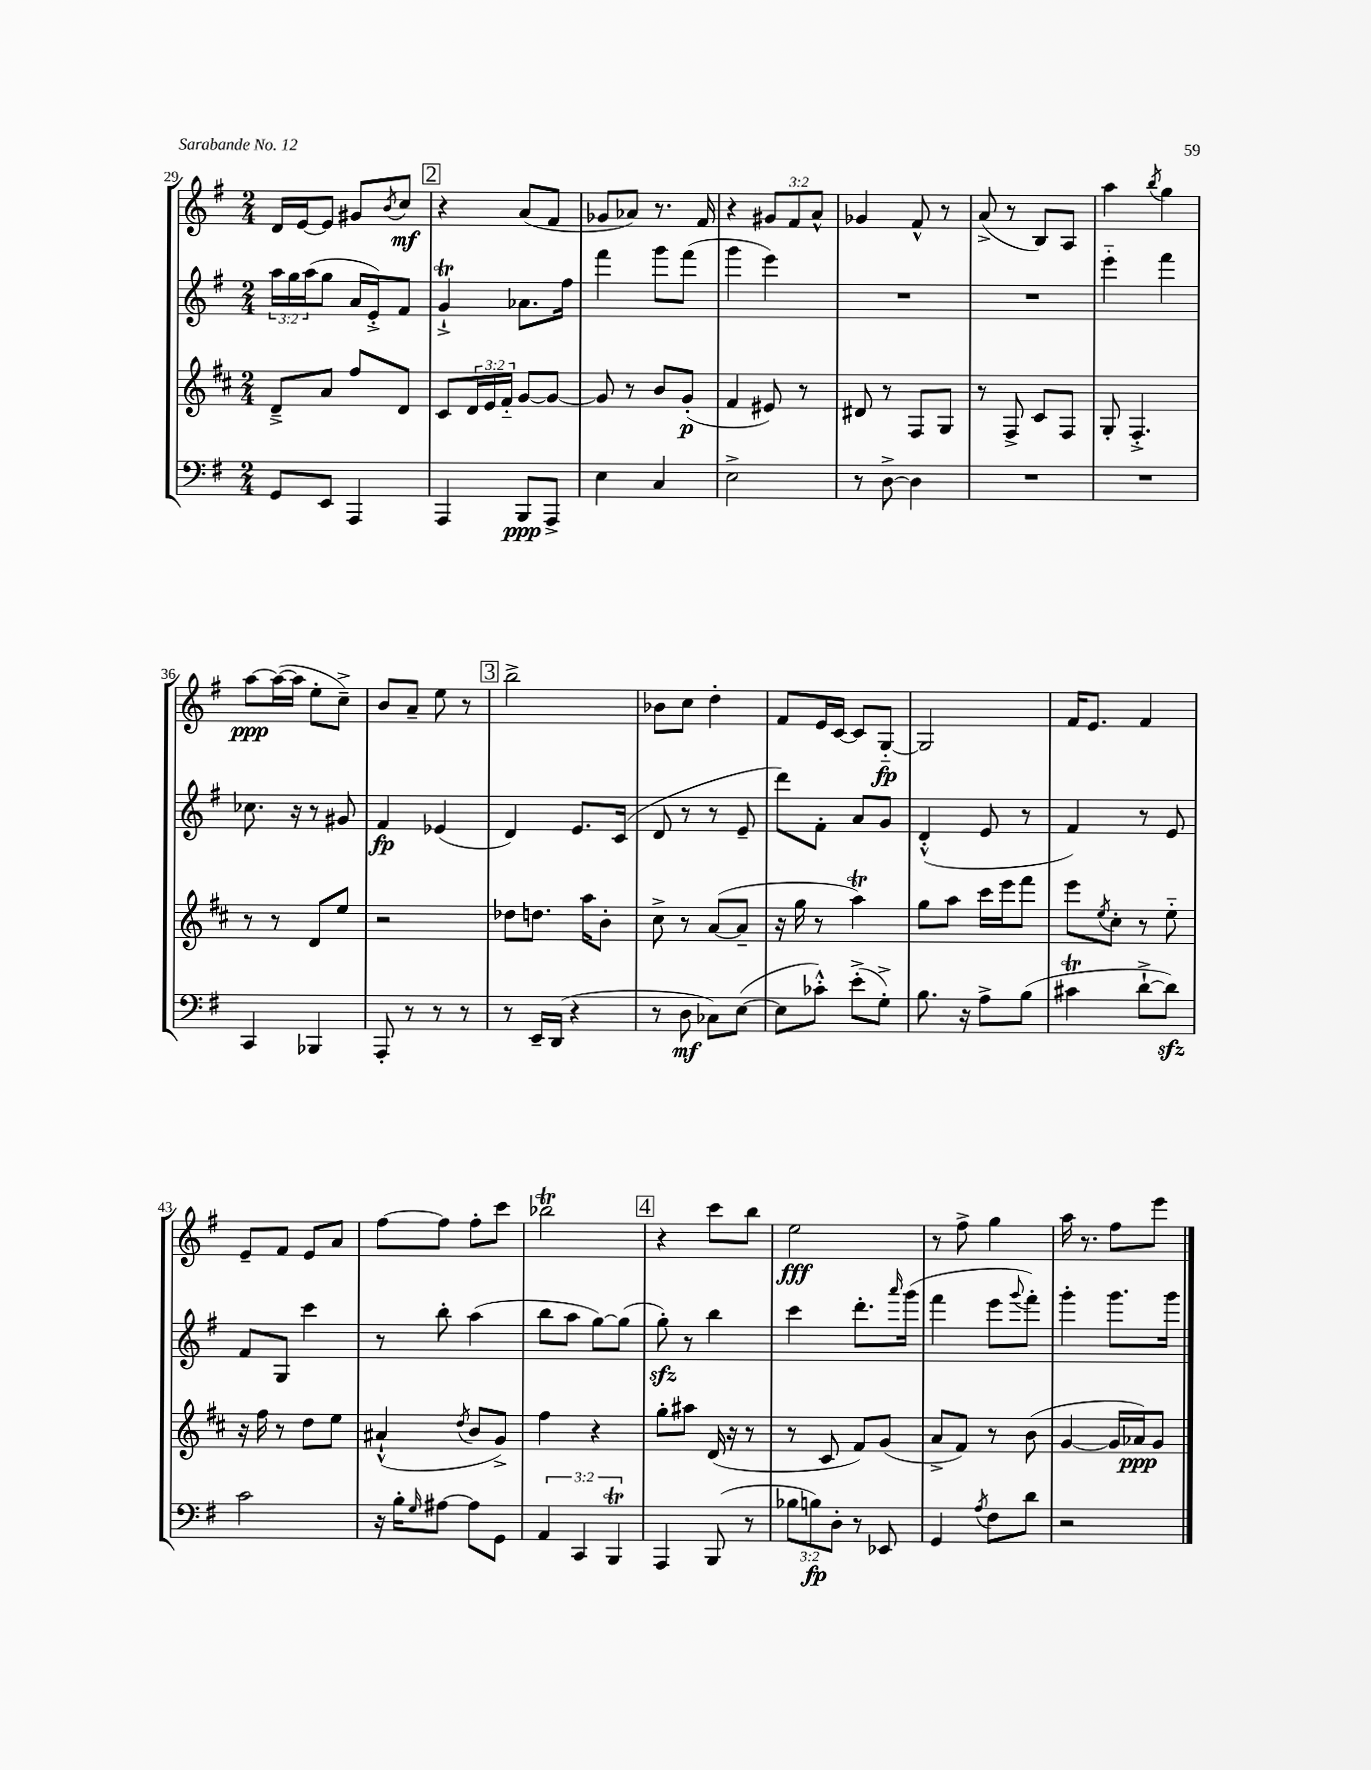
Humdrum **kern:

**kern	**kern	**kern	**kern
*staff4	*staff3	*staff2	*staff1
*clefF4	*clefG2	*clefG2	*clefG2
*k[f#]	*k[f#c#]	*k[f#]	*k[f#]
*M2/4	*M2/4	*M2/4	*M2/4
8GG/L	8d~^/L	24aa\LL	16d/LL
.	.	24gg\	.
.	.	.	[16e/J
.	.	(24aa\J	.
8EE/J	8a/J	8gg\J	8e/]J
4AAA/	8ff#/L	16a/LL	8g#/L
.	.	16e'^/J)	.
.	.	.	8qb/
.	8d/J	8f#/J	8cc/J
=	=	=	=
4AAA/	8c#/L	4g`^/	4r
.	24d/L	.	.
.	24e/	.	.
.	24f#'~/JJ	.	.
8BBB/L	[8g/L	8.a-\L	(8a/L
8AAA^/J	8g/_J	.	8f#/J
.	.	16ff#\Jk	.
=	=	=	=
4E\	8g/]	4fff#\	8g-/L
.	8r	.	8a-/J)
4C/	8b/L	8ggg\L	8.r
.	(8g'/J	(8fff#\J	.
.	.	.	16f#/
=	=	=	=
2E^\	4f#/	4ggg\	4r
.	8e#/)	4eee\)	12g#/L
.	.	.	12f#/
.	8r	.	.
.	.	.	12a^^/J
=	=	=	=
8r	8d#/	2r	4g-/
[8D^\	8r	.	.
4D\]	8F#/L	.	8f#^^/
.	8G/J	.	8r
=	=	=	=
2r	8r	2r	(8a^/
.	8F#^/	.	8r
.	8c#/L	.	8B/L)
.	8F#/J	.	8A/J
=	=	=	=
2r	8G'/	4eee'~\	4aa\
.	4.F#'^/	.	.
.	.	.	8qbb/
.	.	4fff#\	4gg\
=	=	=	=
4CC/	8r	8.cc-\	[8aa\L
.	8r	.	(16aa\_L
.	.	16r	16aa\]JJ
4BBB-/	8d/L	8r	8ee'\L
.	8ee/J	8g#/	8cc~^\J)
=	=	=	=
8AAA'/	2r	4f#/	8b/L
8r	.	.	8a~/J
8r	.	(4e-/	8ee\
8r	.	.	8r
=	=	=	=
8r	8dd-\L	4d/)	2bb^\
16EE~/LL	8.dd\J	.	.
(16DD/JJ	.	.	.
4r	.	8.e/L	.
.	16aa\LK	.	.
.	8b'\J	.	.
.	.	(16c/Jk	.
=	=	=	=
8r	8cc#^\	8d/	8b-\L
8D\	8r	8r	8cc\J
8C-\L)	([8a/L	8r	4dd'\
([8E\J	8a~/]J	8e~/	.
=	=	=	=
8E\]L	16r	8ddd\L)	8f#/L
.	16gg\	.	.
8c-'^^\J)	8r	8f#'\J	16e/L
.	.	.	[16c/JJ
(8e'^\L	4aa\)	8a/L	8c/]L
8G'^\J)	.	8g/J	[8G'~/J
=	=	=	=
8.B\	8gg\L	(4d'^^/	2G/]
.	8aa\J	.	.
16r	.	.	.
8A^\L	16ccc#\LL	8e/	.
.	16eee\J	.	.
(8B\J	8fff#\J	8r	.
=	=	=	=
4c#\	8eee\L	4f#/)	16f#/LK
.	.	.	8.e/J
.	8qee/	.	.
.	8cc#'\J	.	.
[8d`^\L	8r	8r	4f#/
8d\]J)	8ee'~\	8e/	.
=	=	=	=
2c\	16r	8f#/L	8e~/L
.	16ff#\	.	.
.	8r	8G/J	8f#/J
.	8dd\L	4ccc\	8e/L
.	8ee\J	.	8a/J
=	=	=	=
16r	(4a#`^^/	8r	[8ff#\L
16B'\LK	.	.	.
16qqG/	.	.	.
[8A#\J	.	8bb'\	8ff#\]J
.	8qdd/	.	.
8A#\]L	8b/L	(4aa\	8ff#'\L
8GG\J	8g^/J)	.	8ccc\J
=	=	=	=
6AA/	4ff#\	8bb\L	2bb-\
.	.	8aa\J	.
6CC/	.	.	.
.	4r	[8gg\L)	.
6BBB/	.	.	.
.	.	(8gg\]J	.
=	=	=	=
4AAA/	8gg'\L	8gg'\)	4r
.	8aa#\J	8r	.
(8BBB/	(16d/	4bb\	8ccc\L
.	16r	.	.
8r	8r	.	8bb\J
=	=	=	=
12B-\L	8r	4ccc\	2ee\
12B\)	.	.	.
.	8c#/	.	.
12D'\J	.	.	.
8r	8f#/L)	8.ddd'\L	.
8EE-/	(8g/J	.	.
.	.	16qqaaa/	.
.	.	(16ggg\Jk	.
=	=	=	=
4GG/	8a^/L	4fff#\	8r
.	8f#/J)	.	8ff#^\
8qA/	.	.	.
8F#\L	8r	8eee\L	4gg\
.	.	8qqggg/	.
8d\J	(8b\	8fff#'\J)	.
=	=	=	=
2r	[4g/	4ggg'\	16aa\
.	.	.	8.r
.	16g/]LL	8.ggg\L	8ff#\L
.	16a-/J)	.	.
.	8g/J	.	8eee\J
.	.	16ggg\Jk	.
==	==	==	==
*-	*-	*-	*-
